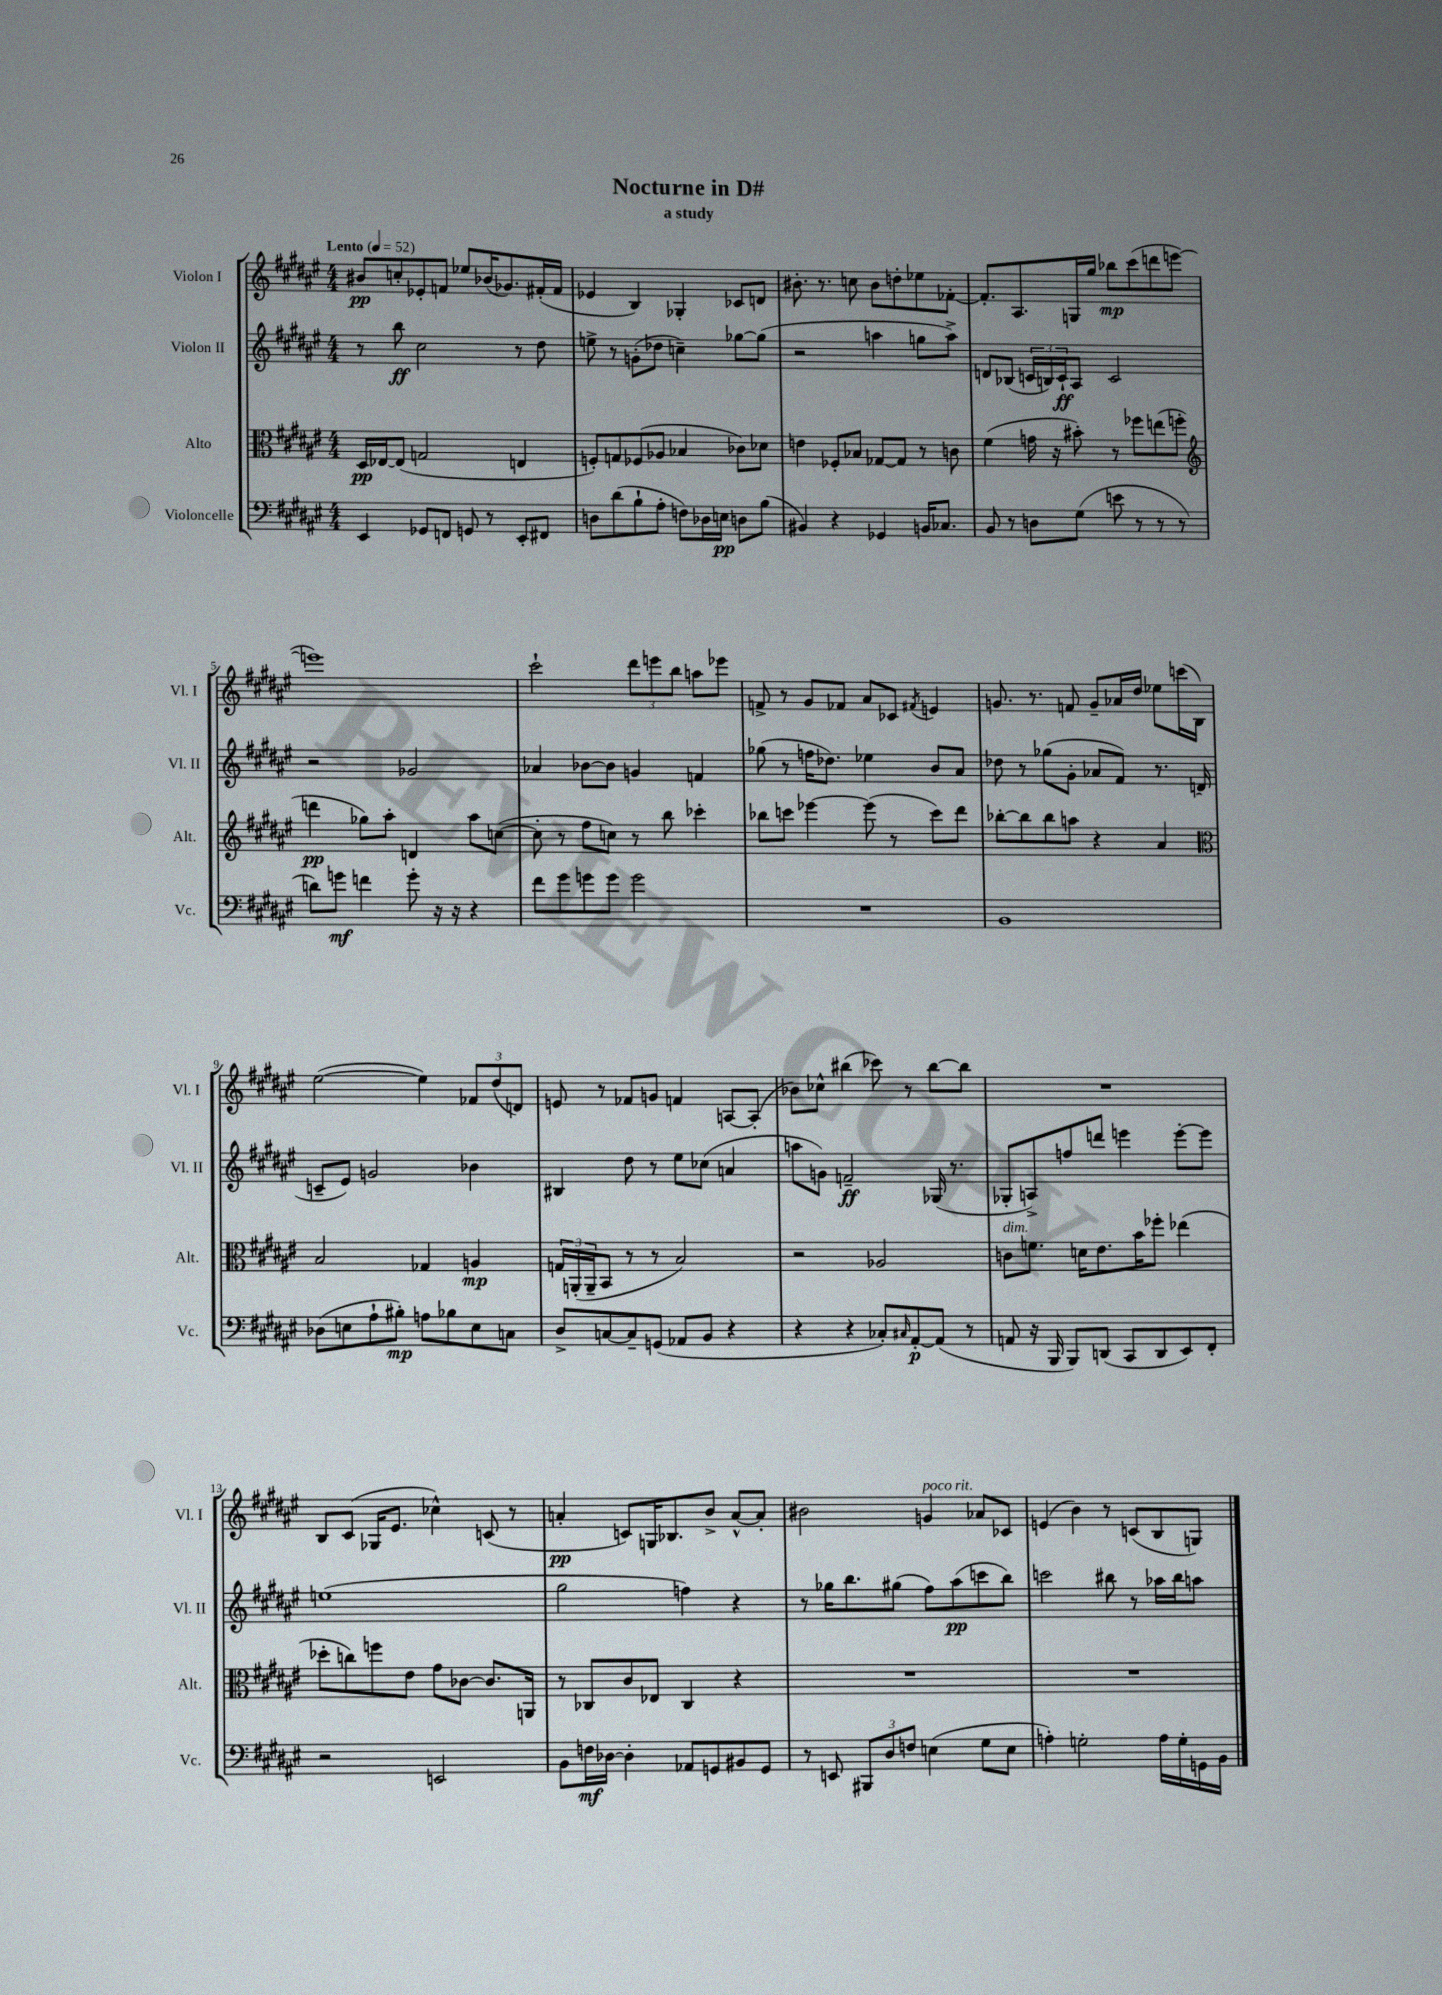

**kern	**dynam	**kern	**dynam	**kern	**dynam	**kern	**dynam
*part4	*part4	*part3	*part3	*part2	*part2	*part1	*part1
*staff4	*staff4	*staff3	*staff3	*staff2	*staff2	*staff1	*staff1
*I"Violoncelle	*	*I"Alto	*	*I"Violon II	*	*I"Violon I	*
*I'Vc.	*	*I'Alt.	*	*I'Vl. II	*	*I'Vl. I	*
*clefF4	*	*clefC3	*	*clefG2	*	*clefG2	*
*k[f#c#g#d#a#e#]	*	*k[f#c#g#d#a#e#]	*	*k[f#c#g#d#a#e#]	*	*k[f#c#g#d#a#e#]	*
*M4/4	*	*M4/4	*	*M4/4	*	*M4/4	*
*MM52	*	*MM52	*	*MM52	*	*MM52	*
=1	=1	=1	=1	=1	=1	=1	=1
!	!	!	!	!	!	!LO:TX:a:B:t=Lento	!
4EE#/	.	16D#/LL	pp	8r	.	8b#X/L	pp
.	.	[16E-X/J	.	.	.	.	.
.	.	(8E-/J]	.	8bb\	ff	8ccn'/	.
8GG-X/L	.	2Gn/	.	2cc#\	.	8e-X'/	.
8FFn/J	.	.	.	.	.	8fn/J	.
8GGn/	.	.	.	.	.	8ee-X/L	.
8r	.	.	.	.	.	(16b-X/K	.
.	.	.	.	.	.	8.g-X/)	.
8EE#'/L	.	4En/	.	8r	.	.	.
8FF#X/J	.	.	.	8dd#\	.	(16f#X'/L	.
.	.	.	.	.	.	16f#/JJ	.
=2	=2	=2	=2	=2	=2	=2	=2
8Dn\L	.	8Fn'/L)	.	8een^\	.	4e-X/	.
(8d#\	.	8Gn/	.	8r	.	.	.
8B`\	.	(8F-X/	.	(8gn'\L	.	4B/)	.
8A#'\J	.	8A-X/J	.	8dd-X\J	.	.	.
8Fn\L)	.	4B-X/	.	4ccn~\)	.	4G-X'/	.
16D-X\L	.	.	.	.	.	.	.
16En\JJ	pp	.	.	.	.	.	.
8Dn\L	.	8c-X\L)	.	[8gg-X\L	.	8c-X/L	.
(8B\J	.	8d-X\J	.	(8gg-\J]	.	8dn/J	.
=3	=3	=3	=3	=3	=3	=3	=3
4BB#X/)	.	4en\	.	2r	.	8.b#X'\	.
.	.	.	.	.	.	8.r	.
4r	.	8F-X'/L	.	.	.	.	.
.	.	8B-X/J	.	.	.	8ccn\	.
4GG-X/	.	[8G-X/L	.	4aan\	.	8b#\L	.
.	.	8G-/J]	.	.	.	8ddn'\	.
16BBn/KL	.	8r	.	8ggn\L	.	8ee-X\	.
8.C-X/J	.	.	.	.	.	.	.
.	.	8cn\	.	8aa^\J)	.	[8f-X'\J	.
=4	=4	=4	=4	=4	=4	=4	=4
8BB/	.	(4f#\	.	8dn/L	.	8.f-'/L]	.
8r	.	.	.	(8B-X/J	.	.	.
.	.	.	.	.	.	8.A#/	.
8Dn\L	.	16gn\	.	24cn/LL	.	.	.
.	.	.	.	24Bn/)	.	.	.
.	.	16r	.	.	.	.	.
.	.	.	.	24c`/J	ff	.	.
(8G#\J	.	8b#X'\)	.	8A#/J	.	16Gn/L	.
.	.	.	.	.	.	16gg#/JJ	.
8en\	.	8r	.	2c/	.	8bb-X\L	mp
8r	.	8ff-X\L	.	.	.	(8ccc#\	.
8r	.	(8een\	.	.	.	8dddn\	.
8r	.	8ffn'\J	.	.	.	[8eeen\J	.
!!LO:LB:g=z
=5	=5	=5	=5	=5	=5	=5	=5
*	*	*clefG2	*	*	*	*	*
8dn\L)	.	4dddn\	pp	2r	.	1eeen])	.
8gn\J	mf	.	.	.	.	.	.
4fn\	.	8gg-X\L)	.	.	.	.	.
.	.	8aa#'\J	.	.	.	.	.
8g'\	.	4dn/	.	2g-X/	.	.	.
16r	.	.	.	.	.	.	.
16r	.	.	.	.	.	.	.
4r	.	8aa#\L	.	.	.	.	.
.	.	([8ccn\J	.	.	.	.	.
=6	=6	=6	=6	=6	=6	=6	=6
8f#\L	.	8cc'\]	.	4a-X/	.	2ccc#`\	.
8g#\	.	8r	.	.	.	.	.
8gn\	.	8ff#\L	.	[8b-X\L	.	.	.
8g\J	.	8ccn\J)	.	8b-\J]	.	.	.
2g\	.	8r	.	4gn/	.	12ddd#\L	.
.	.	.	.	.	.	12eeen\	.
.	.	8bb\	.	.	.	.	.
.	.	.	.	.	.	12bb\J	.
.	.	4ccc-X'\	.	4fn/	.	8aan\L	.
.	.	.	.	.	.	8eee-X\J	.
=7	=7	=7	=7	=7	=7	=7	=7
1r	.	8bb-X\L	.	(8gg-X\	.	8fn^/	.
.	.	8cccn\J	.	8r	.	8r	.
.	.	[4eee-X\	.	16ffn\KL	.	8g#/L	.
.	.	.	.	8.dd-X\J)	.	.	.
.	.	.	.	.	.	8f-X/J	.
.	.	(8eee-\]	.	4ee-X\	.	8a#/L	.
.	.	8r	.	.	.	8c-X/J	.
.	.	.	.	.	.	8qf#X/	.
.	.	8ccc\L)	.	8b/L	.	4en/	.
.	.	8ddd#\J	.	8a#/J	.	.	.
=8	=8	=8	=8	=8	=8	=8	=8
1BB	.	[8bb-X'\L	.	8dd-X\	.	8.gn/	.
.	.	8bb-\]	.	8r	.	.	.
.	.	.	.	.	.	8.r	.
.	.	8bb-\	.	(8gg-X\L	.	.	.
.	.	8aan\J	.	8g#'\J	.	8fn/	.
.	.	4r	.	8a-X/L	.	8g~/L	.
.	.	.	.	8f#/J)	.	16a-X/L	.
.	.	.	.	.	.	16dd#/JJ	.
.	.	4a#/	.	8.r	.	8ee-X\L	.
.	.	.	.	.	.	(16cccn\L	.
.	.	.	.	(16dn/	.	16B\JJ)	.
!!LO:LB:g=z
=9	=9	=9	=9	=9	=9	=9	=9
*	*	*clefC3	*	*	*	*	*
(8D-X\L	.	2B/	.	8cn~/L	.	([2ee#\	.
8En\	.	.	.	8e#/J)	.	.	.
8A#`\	.	.	.	2gn/	.	.	.
8B#X'\J)	mp	.	.	.	.	.	.
8An\L	.	4G-X/	.	.	.	4ee#\])	.
8B-X\	.	.	.	.	.	.	.
8E\	.	4An/	mp	4b-X\	.	12f-X/L	.
.	.	.	.	.	.	(12dd#/	.
8Cn\J	.	.	.	.	.	.	.
.	.	.	.	.	.	12dn/J)	.
=10	=10	=10	=10	=10	=10	=10	=10
8D#^/L	.	24Gn/LL	.	4B#X/	.	8en/	.
.	.	(24AAn'/	.	.	.	.	.
.	.	24AA~/J	.	.	.	.	.
[8Cn/	.	8BB/J	.	.	.	8r	.
8C~/]	.	8r	.	8dd#\	.	8f-X/L	.
(8GGn/J	.	8r	.	8r	.	8gn/J	.
8AA-X/L	.	2B/)	.	8ee#\L	.	4fn/	.
8BB/J	.	.	.	(8cc-X\J	.	.	.
4r	.	.	.	4an/	.	[8An/L	.
.	.	.	.	.	.	(8A'/J]	.
=11	=11	=11	=11	=11	=11	=11	=11
4r	.	2r	.	8aan\L	.	8b-X\L)	.
.	.	.	.	8gn\J)	.	8cc-X^^\J	.
4r	.	.	.	2fn~/	ff	(4bb#X\	.
8C-X'/L)	.	2A-X/	.	.	.	8ccc-X\)	.
16qqC#X/	.	.	.	.	.	.	.
[8AA#'/	p	.	.	.	.	8r	.
(8AA#/J]	.	.	.	(16G-X/	.	[8bb#\L	.
.	.	.	.	8.r	.	.	.
8r	.	.	.	.	.	8bb#\J]	.
=12	=12	=12	=12	=12	=12	=12	=12
!	!	!LO:TX:a:i:t=dim.	!	!	!	!	!
8AAn/	.	8cn\L	.	8G-X'/L	.	1r	.
16r	.	8.fn\J	.	8An^/)	.	.	.
16BBB/	.	.	.	.	.	.	.
8BBB/L)	.	.	.	8ffn/	.	.	.
.	.	16dn\KL	.	.	.	.	.
(8DDn/J	.	8.e#\	.	8dddn/J	.	.	.
8CC#/L	.	.	.	4eeen\	.	.	.
.	.	16b\K	.	.	.	.	.
8DD/	.	8ff-X'\J	.	.	.	.	.
8EE#/)	.	(4ee-X\	.	[8eee'\L	.	.	.
8FF#'/J	.	.	.	8eee\J]	.	.	.
!!LO:LB:g=z
=13	=13	=13	=13	=13	=13	=13	=13
2r	.	8dd-X'\L	.	(1een	.	8B/L	.
.	.	8ccn\)	.	.	.	(8c#/J	.
.	.	8ffn\	.	.	.	16G-X/KL	.
.	.	.	.	.	.	8.e#/J	.
.	.	8e#\J	.	.	.	.	.
2EEn/	.	8g#\L	.	.	.	4cc-X^^\)	.
.	.	[8c-X\J	.	.	.	.	.
.	.	8.c-/L]	.	.	.	(8cn/	.
.	.	.	.	.	.	8r	.
.	.	16AAn/Jk	.	.	.	.	.
=14	=14	=14	=14	=14	=14	=14	=14
8BB\L	.	8r	.	2gg#\	.	4an'/	pp
16Fn\L	mf	8C-X/L	.	.	.	.	.
[16D-X\JJ	.	.	.	.	.	.	.
4D-'\]	.	8c#/	.	.	.	8cn/L)	.
.	.	8E-X/J	.	.	.	16Gn/K	.
.	.	.	.	.	.	8.B-X/	.
8AA-X/L	.	4C-/	.	4ffn\)	.	.	.
8GGn/	.	.	.	.	.	8b^/J	.
8BB#X/	.	4r	.	4r	.	[8a^^/L	.
8GG/J	.	.	.	.	.	8a'/J]	.
=15	=15	=15	=15	=15	=15	=15	=15
8r	.	1r	.	8r	.	2b#X\	.
8EEn/	.	.	.	16gg-X\KL	.	.	.
.	.	.	.	8.bb\	.	.	.
12BBB#X/L	.	.	.	.	.	.	.
12D#/	.	.	.	.	.	.	.
.	.	.	.	(8gg#X\J	.	.	.
12Fn/J	.	.	.	.	.	.	.
!	!	!	!	!	!	!LO:TX:a:i:t=poco rit.	!
(4En\	.	.	.	8ff#\L)	.	4gn/	.
.	.	.	.	(8aa#\	pp	.	.
8G#\L	.	.	.	8cccn\	.	8a-X/L	.
8E\J	.	.	.	8bb\J)	.	8c-X/J	.
=16	=16	=16	=16	=16	=16	=16	=16
4An'\)	.	1r	.	2cccn\	.	(4en/	.
2Gn'\	.	.	.	.	.	4b\)	.
.	.	.	.	8bb#X\	.	8r	.
.	.	.	.	8r	.	(8cn/L	.
16A\LL	.	.	.	16aa-X\LL	.	8B/	.
16G'\	.	.	.	16bb#\J	.	.	.
16GGn\	.	.	.	8aan\J	.	8Gn/J)	.
16BB\JJ	.	.	.	.	.	.	.
==	==	==	==	==	==	==	==
*-	*-	*-	*-	*-	*-	*-	*-
